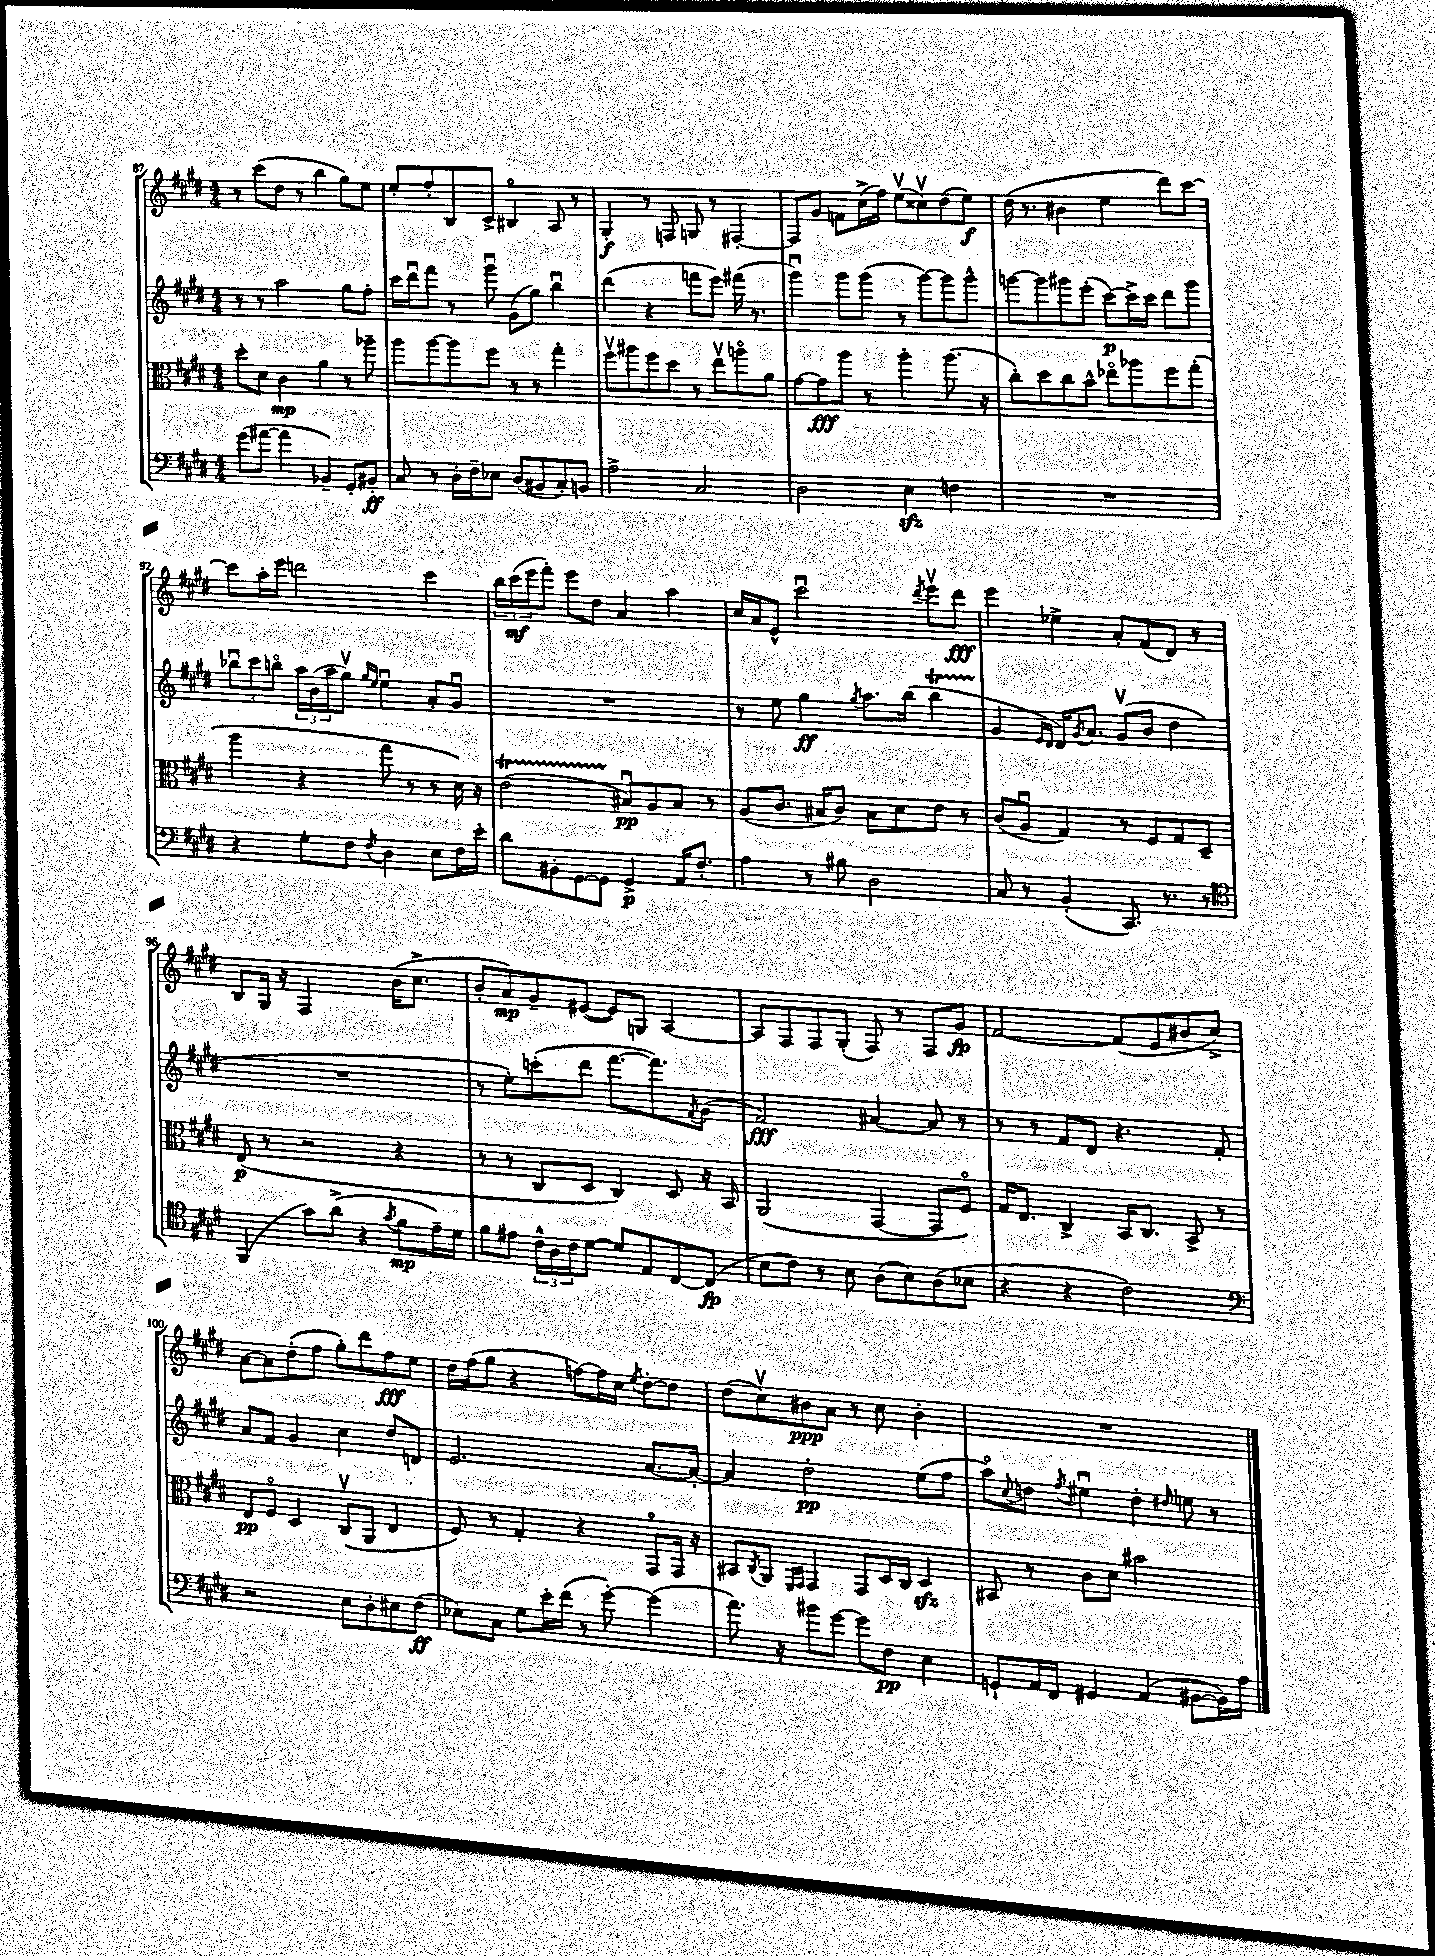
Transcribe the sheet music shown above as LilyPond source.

<<
\new StaffGroup <<
\new Staff = "s0" {
    \clef treble \key e \major \numericTimeSignature \time 4/4
    r8 cis'''8( dis''8 r8 b''4 gis''8) e''8 |
    e''8-. fis''8-. b8 cis'8-> bis4\flageolet a8 r8 |
    gis4-.\f r8 f8 g8 r8 fis4~-. |
    fis8 gis'8 f'8 cis''16->( fis''16) e''8\upbow( cisis''8\upbow) dis''8( e''8\f) |
    dis''16( r8. bis'4 e''4 dis'''8) cis'''8~ |
    cis'''8 a''16-. e'''16 d'''2 cis'''4 |
    \tuplet 3/2 { b''16 cis'''16\mf( e'''16 } fis'''8-.) e'''8 dis''8 a'4 a''4 |
    cis''16 a'16 e'8-^ cis'''2\downbow \acciaccatura { dis'''8 } e'''8\upbow dis'''8\fff |
    e'''4 ees''4-> a'8-. fis'8( dis'8) r8 |
    b8 gis16 r16 fis2 b'16( cis''8.-> |
    b'8-. a'8\mp) gis'8-- eis'8~( eis'8) g8 a4~ |
    a8 fis8 fis8 gis8-.( fis8) r8 fis8 gis'8\fp |
    fis'2~ fis'8( e'8 bis'8 cis''8->) |
    a'8~ a'8 dis''8-.( fis''8 gis''8-.) dis'''8 fis''8\fff e''8 |
    dis''16 fis''16( gis''8 r4 f''8~) f''16 cis''16 \acciaccatura { e''8 } dis''8~-. dis''8 |
    dis''8( cis''8\upbow) bis'8\ppp a'8 r8 cis''8 bis'4-. |
    R1 \bar "|." |
}
\new Staff = "s1" {
    \clef treble \key e \major \numericTimeSignature \time 4/4
    r8 r8 a''2 gis''8 fis''8-. |
    cis'''16 dis'''16\downbow fis'''8 r8 gis'''8\downbow gis'8( gis''8) b''4\downbow |
    dis'''4( r4 f'''8 e'''8) fis'''16( r8. |
    gis'''4\downbow) gis'''8 gis'''8( r8 gis'''8~) gis'''8 gis'''8-^ |
    g'''8~ g'''8 gis'''8 e'''8-.( cis'''8~\p) cis'''16-> cis'''16 dis'''8 gis'''8 |
    \tuplet 3/2 { bes''8\downbow cis'''8 b''8\flageolet } \tuplet 3/2 { a''16 b'16( a''16 } gis''8\upbow) \grace { gis''16 e''16 } e''4\downbow a'8-. gis'8\downbow |
    R1 |
    r8 e''8 gis''4\ff \acciaccatura { gis''8 } a''8. b''16( b''4\startTrillSpan |
    gis'4\stopTrillSpan \grace { e'16 dis'16 } dis'16) \acciaccatura { gis'8 } a'8. gis'8\upbow( b'8 dis''4 |
    R1 |
    r8 e''8-.) c'''8-.( dis'''8 fis'''8.~ fis'''8.) \acciaccatura { fis'8 } gis'8( |
    fis'2\fff) ais'4~ ais'8 r8 |
    r8 r8 fis'8 dis'8 r4. fis'8-. |
    a'8 fis'8 gis'4 cis''4 dis''8 d'8 |
    e'2. a'8.~ a'16~-. |
    a'4 dis''2-.\pp e''8( fis''8 |
    a''8\flageolet) \appoggiatura { cis''8 } d''8 \acciaccatura { fis''8 } eis''4\downbow d''4-. \grace { dis''16 } e''8 r8 \bar "|." |
}
\new Staff = "s2" {
    \clef alto \key e \major \numericTimeSignature \time 4/4
    dis''8-. dis'8 cis'4\mp a'4 r8 aes''8-- |
    a''8 a''8~ a''8 fis''8 r8 r8 gis''4-. |
    fis''8\upbow ais''8 fis''8 dis''8 r8 e''8\upbow a''8\flageolet a'8 |
    gis'8~ gis'8\fff a''8 r8 a''4-. a''8.( r16 |
    cis''8-.) dis''8 cis''8 b'8-^ ees''8\flageolet aes''8 fis''8 gis''8-.( |
    a''4 r4 gis''8 r8 r8 dis'16) r16 |
    e'2\startTrillSpan( bis8\downbow\stopTrillSpan\pp) a8 bis8 r8 |
    a8( cis'8. bis16 cis'8) bis8 dis'8 e'8 r8 |
    cis'8( a8\downbow gis4) r8 fis8 gis8 dis8-- |
    e8\p( r8 r2 r4 |
    r8 r8 cis8 dis8 cis4) dis8 r16 b,16 |
    a,2( gis,4~ gis,8 fis8\flageolet) |
    gis16 e8. cis4-> b,16 cis8. b,8-> r8 |
    e8\pp fis8\flageolet dis4 cis8\upbow( a,8 e4 |
    fis8) r8 gis4-. r4 gis,8\flageolet gis,16 r16 |
    bis,8 \acciaccatura { cis8 } a,8 \grace { fis,16 gis,16 } gis,4 gis,8 dis16 cis16 dis4\sfz |
    bis,8 r8 cis'8 dis'8 bis'2 \bar "|." |
}
\new Staff = "s3" {
    \clef bass \key e \major \numericTimeSignature \time 4/4
    gis'8( ais'8~ ais'4 bes,4--) gis,8-. bis,8-.\ff |
    cis8 r8 dis16-. fis16-- ees8 dis8( bis,8 cis8-.) b,8 |
    a2-> cis2 |
    dis2 e4\sfz f4 |
    R1 |
    r4 gis8-. fis8 \acciaccatura { fis8 } dis4 e8 fis16 e'16-. |
    dis'8 bis,8-. gis,8~ gis,8 gis,4->\p a,16 fis8.-. |
    a4 r8 bis8 dis2 |
    cis8 r8 b,4-.( cis,8.) r8. r8 |
    \clef tenor fis,4( gis'8) a'8->( r4 \acciaccatura { gis'8 } fis'8\mp e'16--) dis'16 |
    fis'8 eis'8 \tuplet 3/2 { cis'16-^ a16 cis'16 } dis'8~ dis'8 e8 cis8~ cis8\fp( |
    b8 cis'8) r8 b8 a8( b8) a8( bes8 |
    r4 r4 cis'2) |
    \clef bass r2 e8 dis8-. eis8 fis8\ff( |
    ees8) cis8 gis8 e'16-. fis'16( r8 gis'8~-.) gis'4( |
    a'8.) r16 bis'8 gis'8~ gis'8 fis8\pp e4 |
    g,8-! a,16 fis,16 gis,4 a,4( bis,8~ bis,16) a16 \bar "|." |
}
>>
>>
\layout { \context { \Score currentBarNumber = #87 } }
